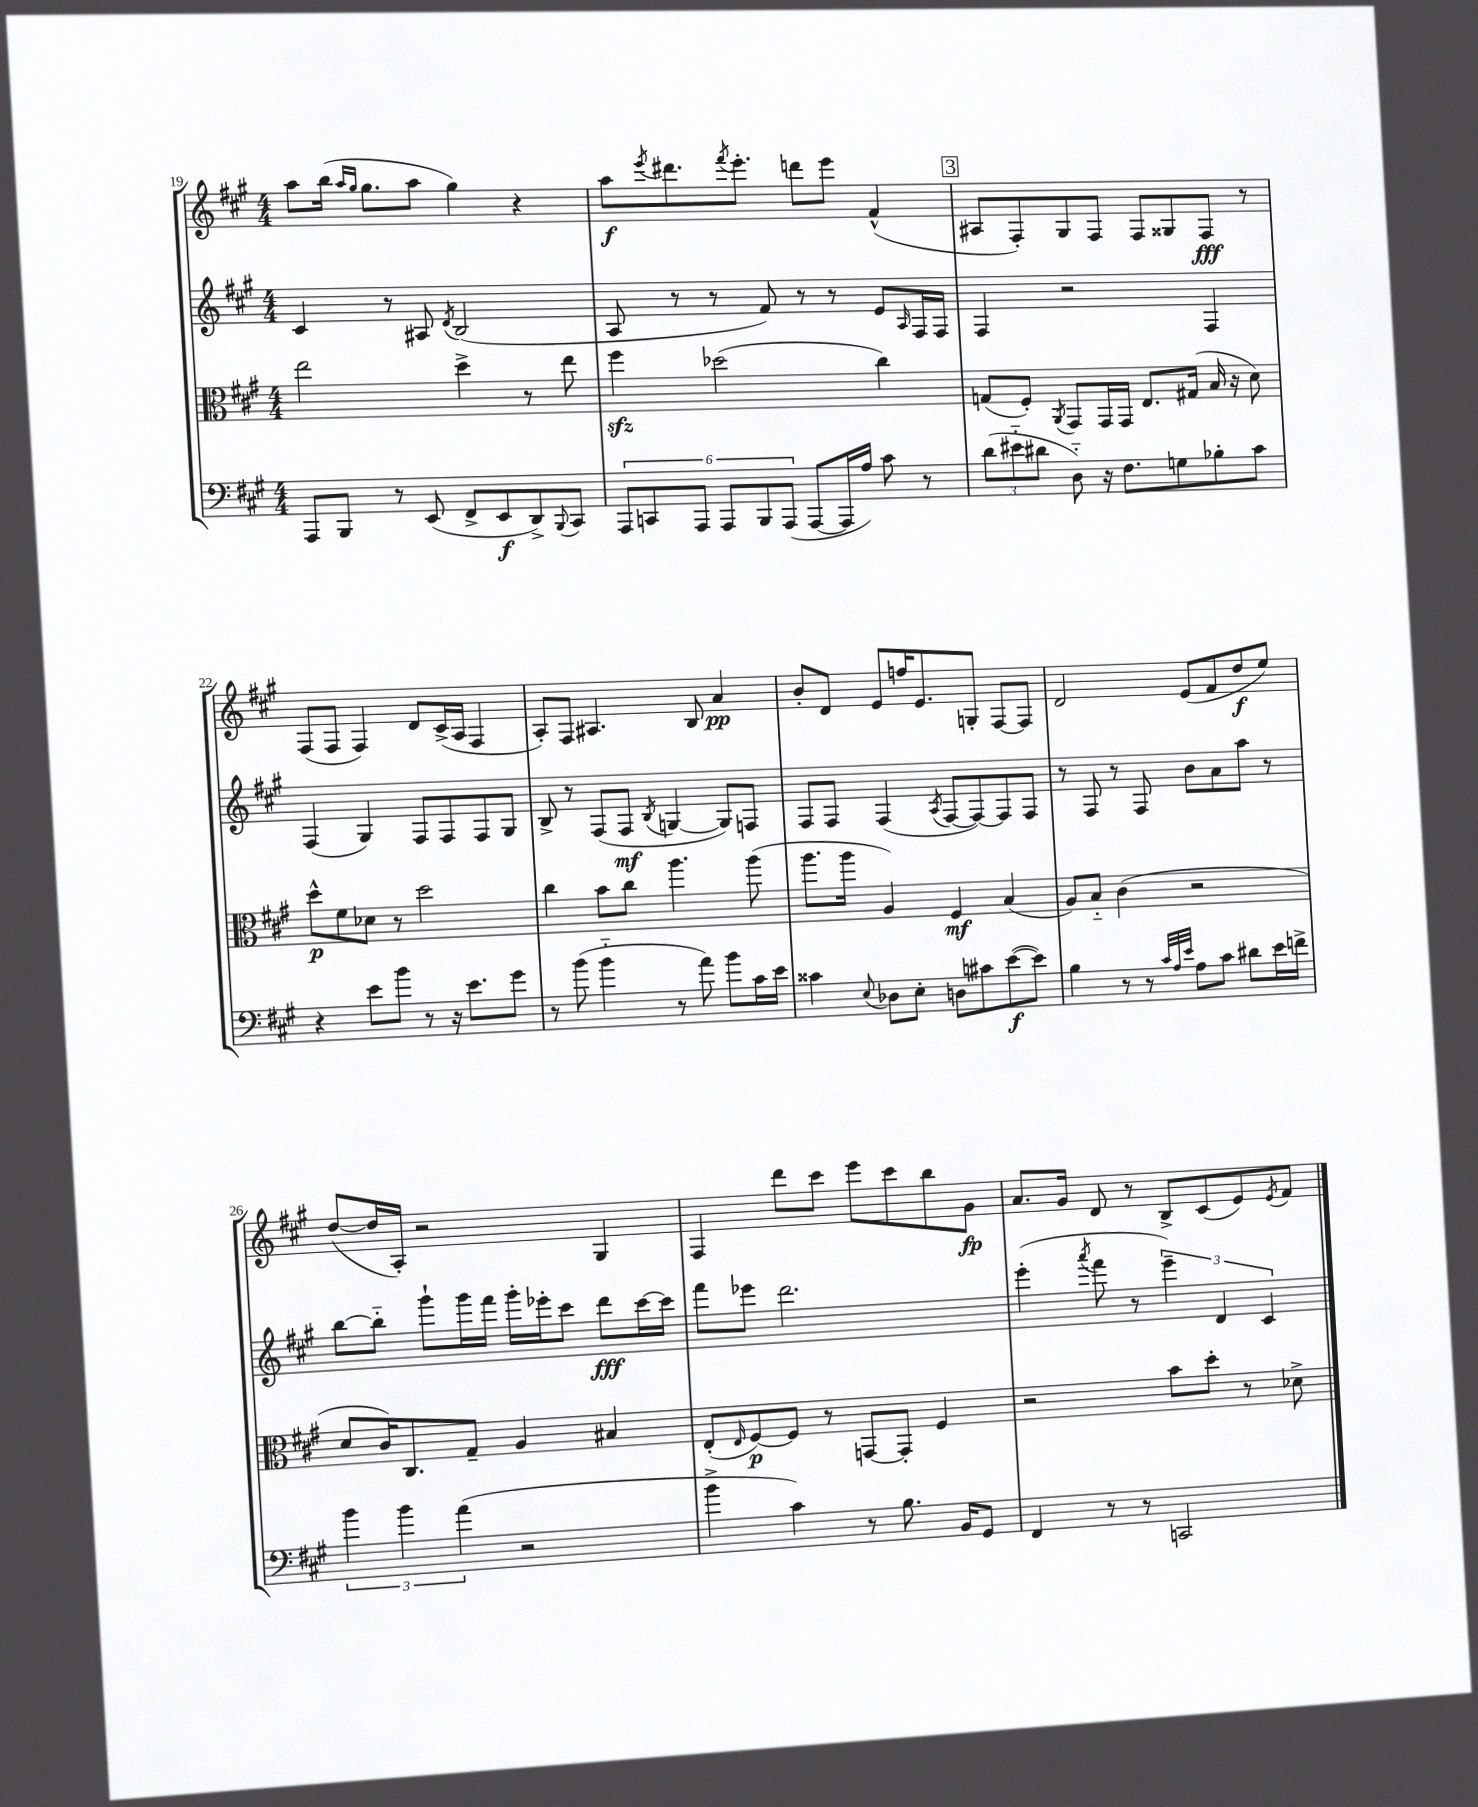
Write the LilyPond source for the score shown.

<<
\new StaffGroup <<
\new Staff = "s0" {
    \clef treble \key a \major \numericTimeSignature \time 4/4
    a''8 b''16( \grace { a''16 gis''16 } gis''8. a''8 gis''4) r4 |
    a''8\f \acciaccatura { e'''8 } dis'''8. \acciaccatura { fis'''8 } e'''8.-. d'''8 e'''8 fis'4-^( |
    \mark \markup { \box "3" } ais8 fis8-.) gis8 fis8 fis8 gisis8 fis8\fff r8 |
    fis8( fis8 fis4) d'8 cis'16->( a16 fis4 |
    a8-.) fis8 ais4. b8 a'4\pp |
    b'8-. d'8 e'8 f''16 e'8. g8-. fis8~ fis8 |
    d'2 e'8( fis'8 d''8\f e''8) |
    d''8~( d''16 a16-.) r2 gis4 |
    fis4 d'''8 cis'''8 e'''8 cis'''8 b''8 gis'8\fp |
    a'8. gis'16 d'8 r8 b8-> cis'8( e'8) \acciaccatura { e'8 } fis'8 \bar "|." |
}
\new Staff = "s1" {
    \clef treble \key a \major \numericTimeSignature \time 4/4
    cis'4 r8 ais8 \acciaccatura { d'8 } b2( |
    a8 r8 r8 fis'8) r8 r8 e'8 \grace { a16 } fis16 fis16 |
    \mark \markup { \box "3" } fis4 r2 fis4 |
    fis4( gis4) fis8 fis8 fis8 gis8 |
    b8-> r8 fis8( fis8\mf \acciaccatura { b8 } g4~ g8) f8 |
    fis8 fis8 fis4( \acciaccatura { a8 } fis8~ fis8~) fis8 fis8 |
    r8 fis8 r8 fis8 b'8 a'8 a''8 r8 |
    b''8~ b''8-_ gis'''8-! gis'''16 fis'''16 gis'''16-. ees'''16-. cis'''8 d'''8\fff cis'''16~ cis'''16 |
    fis'''8 ees'''8 d'''2. |
    e'''4-.( \acciaccatura { a'''8 } fis'''8 r8 \tuplet 3/2 { e'''4--) d'4 cis'4 } \bar "|." |
}
\new Staff = "s2" {
    \clef alto \key a \major \numericTimeSignature \time 4/4
    e''2 d''4-> r8 e''8 |
    fis''4\sfz des''2( cis''4) |
    \mark \markup { \box "3" } g8( fis8-.) \acciaccatura { a,8 } gis,8 gis,16 gis,16 e8. gis16( b16 r16 d'8) |
    d''8-^\p fis'8 des'8 r8 d''2 |
    cis''4 b'8 cis''8 a''4. a''8( |
    a''8. a''16 a4) fis4\mf b4( |
    a8) b8-_ cis'4( r2 |
    d'8 cis'16) cis8. gis8-- a4 bis4 |
    e8-.( \grace { e16 } fis8~\p) fis8 r8 g,8~ g,8-. fis4 |
    r2 b'8 d''8-. r8 des'8-> \bar "|." |
}
\new Staff = "s3" {
    \clef bass \key a \major \numericTimeSignature \time 4/4
    a,,8 b,,8 r8 e,8( fis,8-> e,8\f d,8->) \appoggiatura { b,,8 } cis,8 |
    \tuplet 6/4 { a,,8 c,8 a,,8 a,,8 b,,8 a,,8( } a,,8~ a,,16 a16) cis'8 r8 |
    \mark \markup { \box "3" } \tuplet 3/2 { d'8( eis'8-_ dis'8 } d8-_) r16 fis8. g8 bes8-. cis'8 |
    r4 e'8 b'8 r8 r16 e'8. gis'8 |
    r8 b'8( b'4-_ r8 a'8) b'8 cis'16 e'16 |
    cisis'4 \appoggiatura { e8 } des8 e8-. d8 cis'8 e'8~\f( e'8) |
    b4 r8 r8 \grace { cis'32 a32 e'32 } a8 cis'8 dis'8 e'16 f'16-> |
    \tuplet 3/2 { b'4 b'4 a'4( } r2 |
    b'4-> cis'4) r8 b8. b,16 gis,8 |
    fis,4 r8 r8 c,2 \bar "|." |
}
>>
>>
\layout { \context { \Score currentBarNumber = #19 } }
